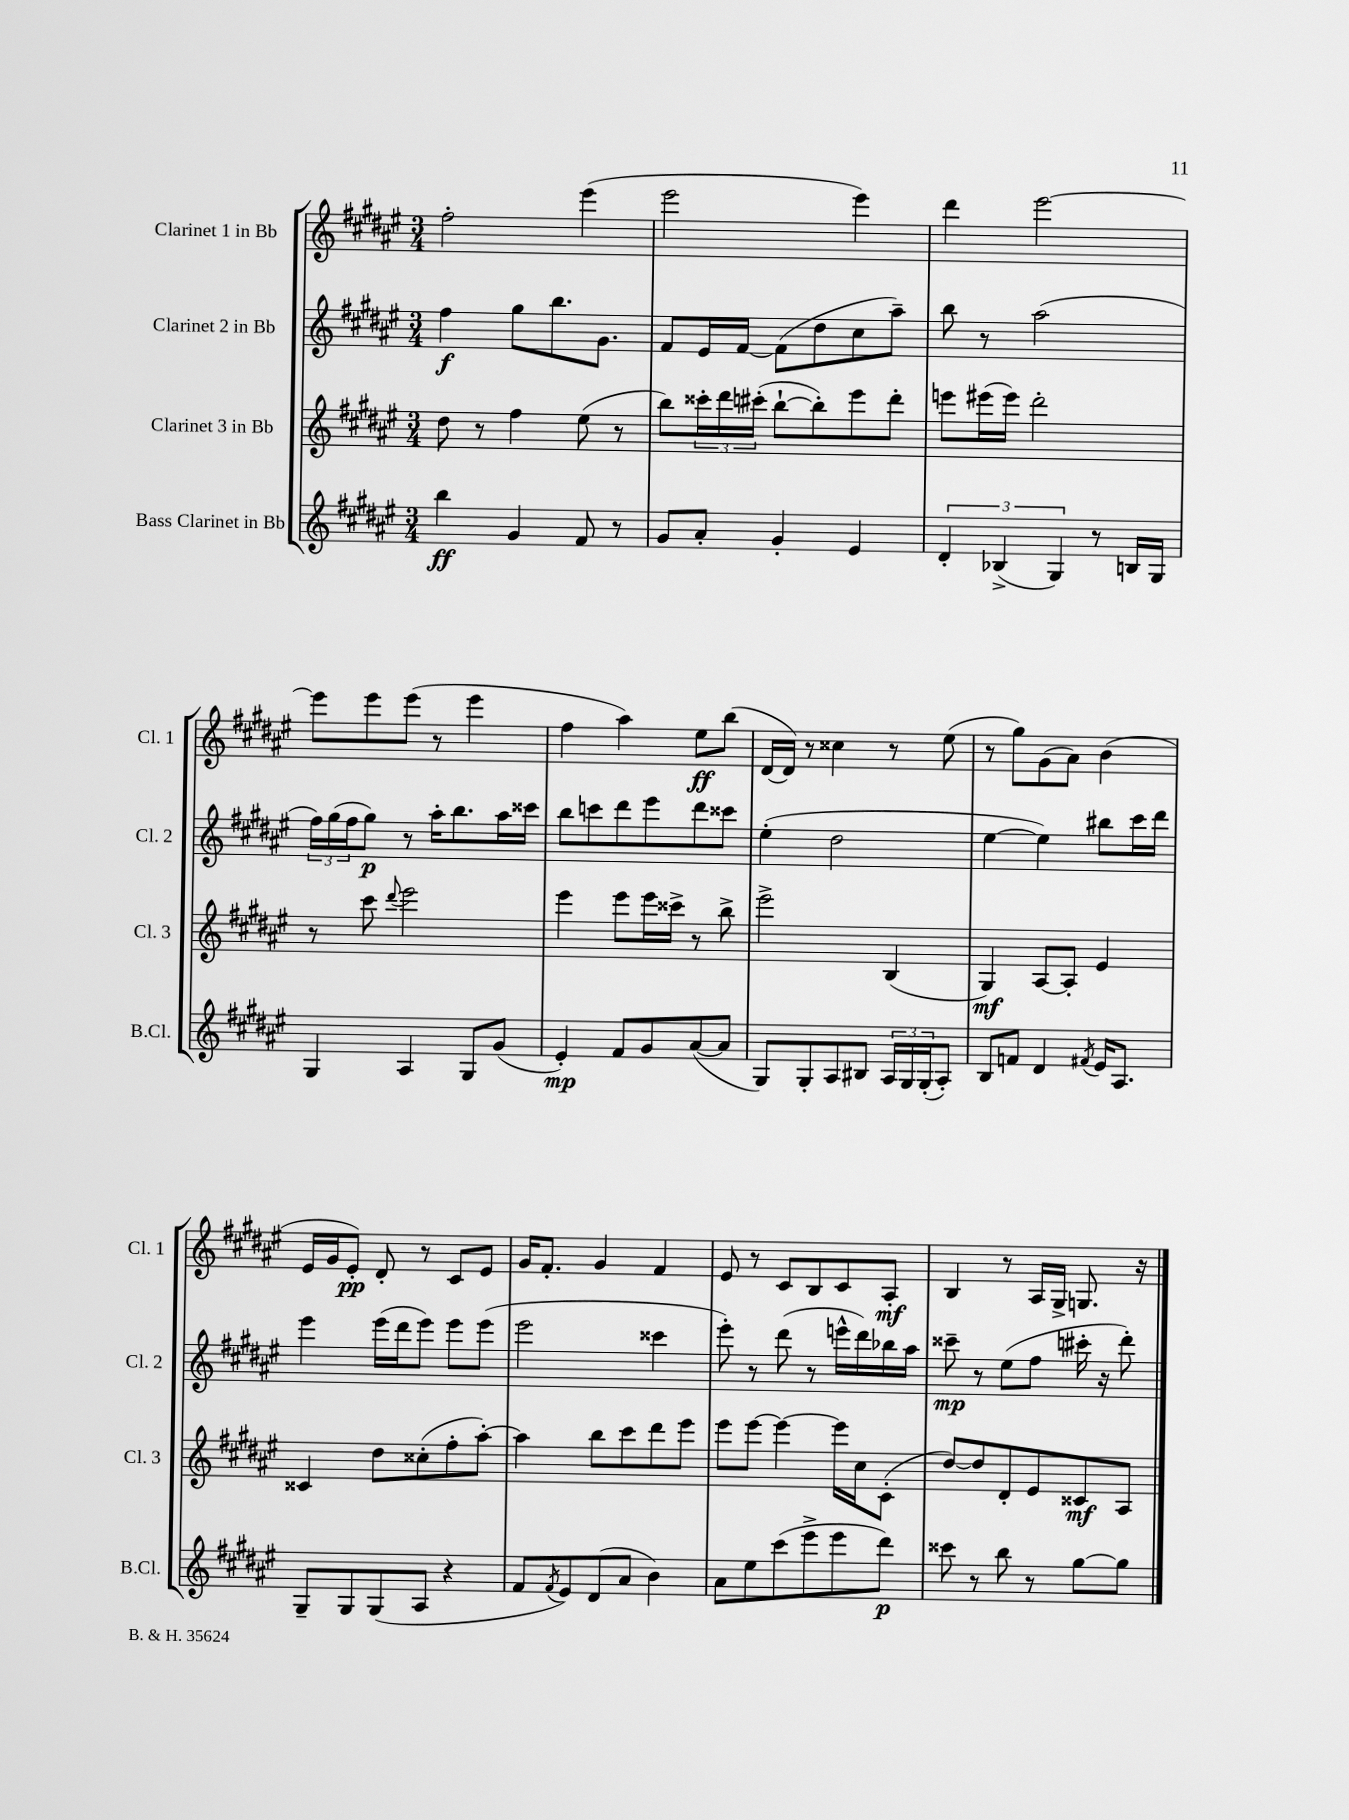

**kern	**kern	**kern	**kern
*staff4	*staff3	*staff2	*staff1
*clefG2	*clefG2	*clefG2	*clefG2
*k[f#c#g#d#a#e#]	*k[f#c#g#d#a#e#]	*k[f#c#g#d#a#e#]	*k[f#c#g#d#a#e#]
*M3/4	*M3/4	*M3/4	*M3/4
4bb\	8dd#\	4ff#\	2ff#'\
.	8r	.	.
4g#/	4ff#\	8gg#\L	.
.	.	8.bb\	.
8f#/	(8ee#\	.	(4eee#\
.	.	8.g#\J	.
8r	8r	.	.
=	=	=	=
8g#/L	8bb\L)	8f#/L	2eee#\
8a#'/J	24ccc##'\L	16e#/L	.
.	24ddd#\	.	.
.	.	[16f#/JJ	.
.	(24ccc#'\JJ	.	.
4g#'/	[8bb`\L	(8f#\]L	.
.	8bb'\])	8dd#\	.
4e#/	8eee#\	8cc#\	4eee#\)
.	8ddd#'\J	8aa#~\J)	.
=	=	=	=
6d#'/	8eee\L	8bb\	4ddd#\
.	(16eee#\L	8r	.
(6B-^/	.	.	.
.	16eee#\JJ)	.	.
.	2ddd#'\	(2aa#\	[2eee#\
6G#/)	.	.	.
8r	.	.	.
16B/LL	.	.	.
16G#/JJ	.	.	.
=	=	=	=
4G#/	8r	24ff#\LL)	8eee#\]L
.	.	(24gg#\	.
.	.	24ff#\J	.
.	8ccc#\	8gg#\J)	8eee#\
.	8qqddd#/	.	.
4A#/	2eee#\	8r	(8eee#\J
.	.	16aa#'\LK	8r
.	.	8.bb\	.
8G#/L	.	.	4eee#\
(8g#/J	.	16aa#\L	.
.	.	16ccc##\JJ	.
=	=	=	=
4e#'/)	4eee#\	8bb\L	4ff#\
.	.	8ccc\	.
8f#/L	8eee#\L	8ddd#\	4aa#\)
8g#/	16eee#\L	8eee#\	.
.	16ccc##^\JJ	.	.
([8a#/	8r	8ddd#\	8ee#\L
8a#/]J	8bb^\	8ccc##\J	(8bb\J
=	=	=	=
8G#/L)	2eee#^\	(4ee#'\	[16d#/LL
.	.	.	16d#/]JJ)
8G#'/	.	.	8r
8A#/	.	2dd#\	4cc##\
8B#/J	.	.	.
24A#/LL	(4B/	.	8r
24G#/	.	.	.
(24G#'/J	.	.	.
8A#'/J)	.	.	(8ee#\
=	=	=	=
8B/L	4G#/)	[4ee#\	8r
8f/J	.	.	8gg#\L)
4d#/	[8A#/L	4ee#\])	(8g#\
.	8A#'/]J	.	8a#\J)
8qf#/	.	.	.
16e#/LK	4e#/	8bb#\L	(4b\
8.A#/J	.	.	.
.	.	16ccc#\L	.
.	.	16ddd#\JJ	.
=	=	=	=
8G#~/L	4c##/	4eee#\	16e#/LL
.	.	.	16g#/J
8G#/	.	.	8e#'/J)
(8G#/	8dd#\L	(16eee#\LL	8d#'/
.	.	16ddd#\J	.
8A#/J	(8cc##'\	8eee#\J)	8r
4r	8ff#'\	8eee#\L	8c#/L
.	[8aa#'\J)	(8eee#\J	8e#/J
=	=	=	=
8f#/L	4aa#\]	2eee#\	16g#/LK
.	.	.	8.f#'/J
8qf#/	.	.	.
8e#/)	.	.	.
(8d#/	8bb\L	.	4g#/
8a#/J	8ccc#\	.	.
4b\)	8ddd#\	4ccc##\	4f#/
.	8eee#\J	.	.
=	=	=	=
8a#\L	8eee#\L	8eee#'\)	8e#/
8ee#\	[8eee#\J	8r	8r
(8ccc#\	4eee#\_	(8ddd#\	8c#/L
8eee#^\	.	8r	8B/
8eee#\	16eee#\]LL	16eee^^\LL	8c#/
.	16cc#\J	16ddd#\)	.
8ddd#\J)	(8c#'\J	16bb-\	8A#'/J
.	.	16aa#\JJ	.
=	=	=	=
8ccc##\	[8dd#/L)	8ccc##~\	4B/
8r	8dd#/]	8r	.
8bb\	8d#'/	(8ee#\L	8r
8r	8e#/	8ff#\J	16A#/LL
.	.	.	16G#^/JJ
[8gg#\L	8c##/	16ccc#'\	8.G/
.	.	16r	.
8gg#\]J	8A#/J	8ddd#'\)	.
.	.	.	16r
==	==	==	==
*-	*-	*-	*-
